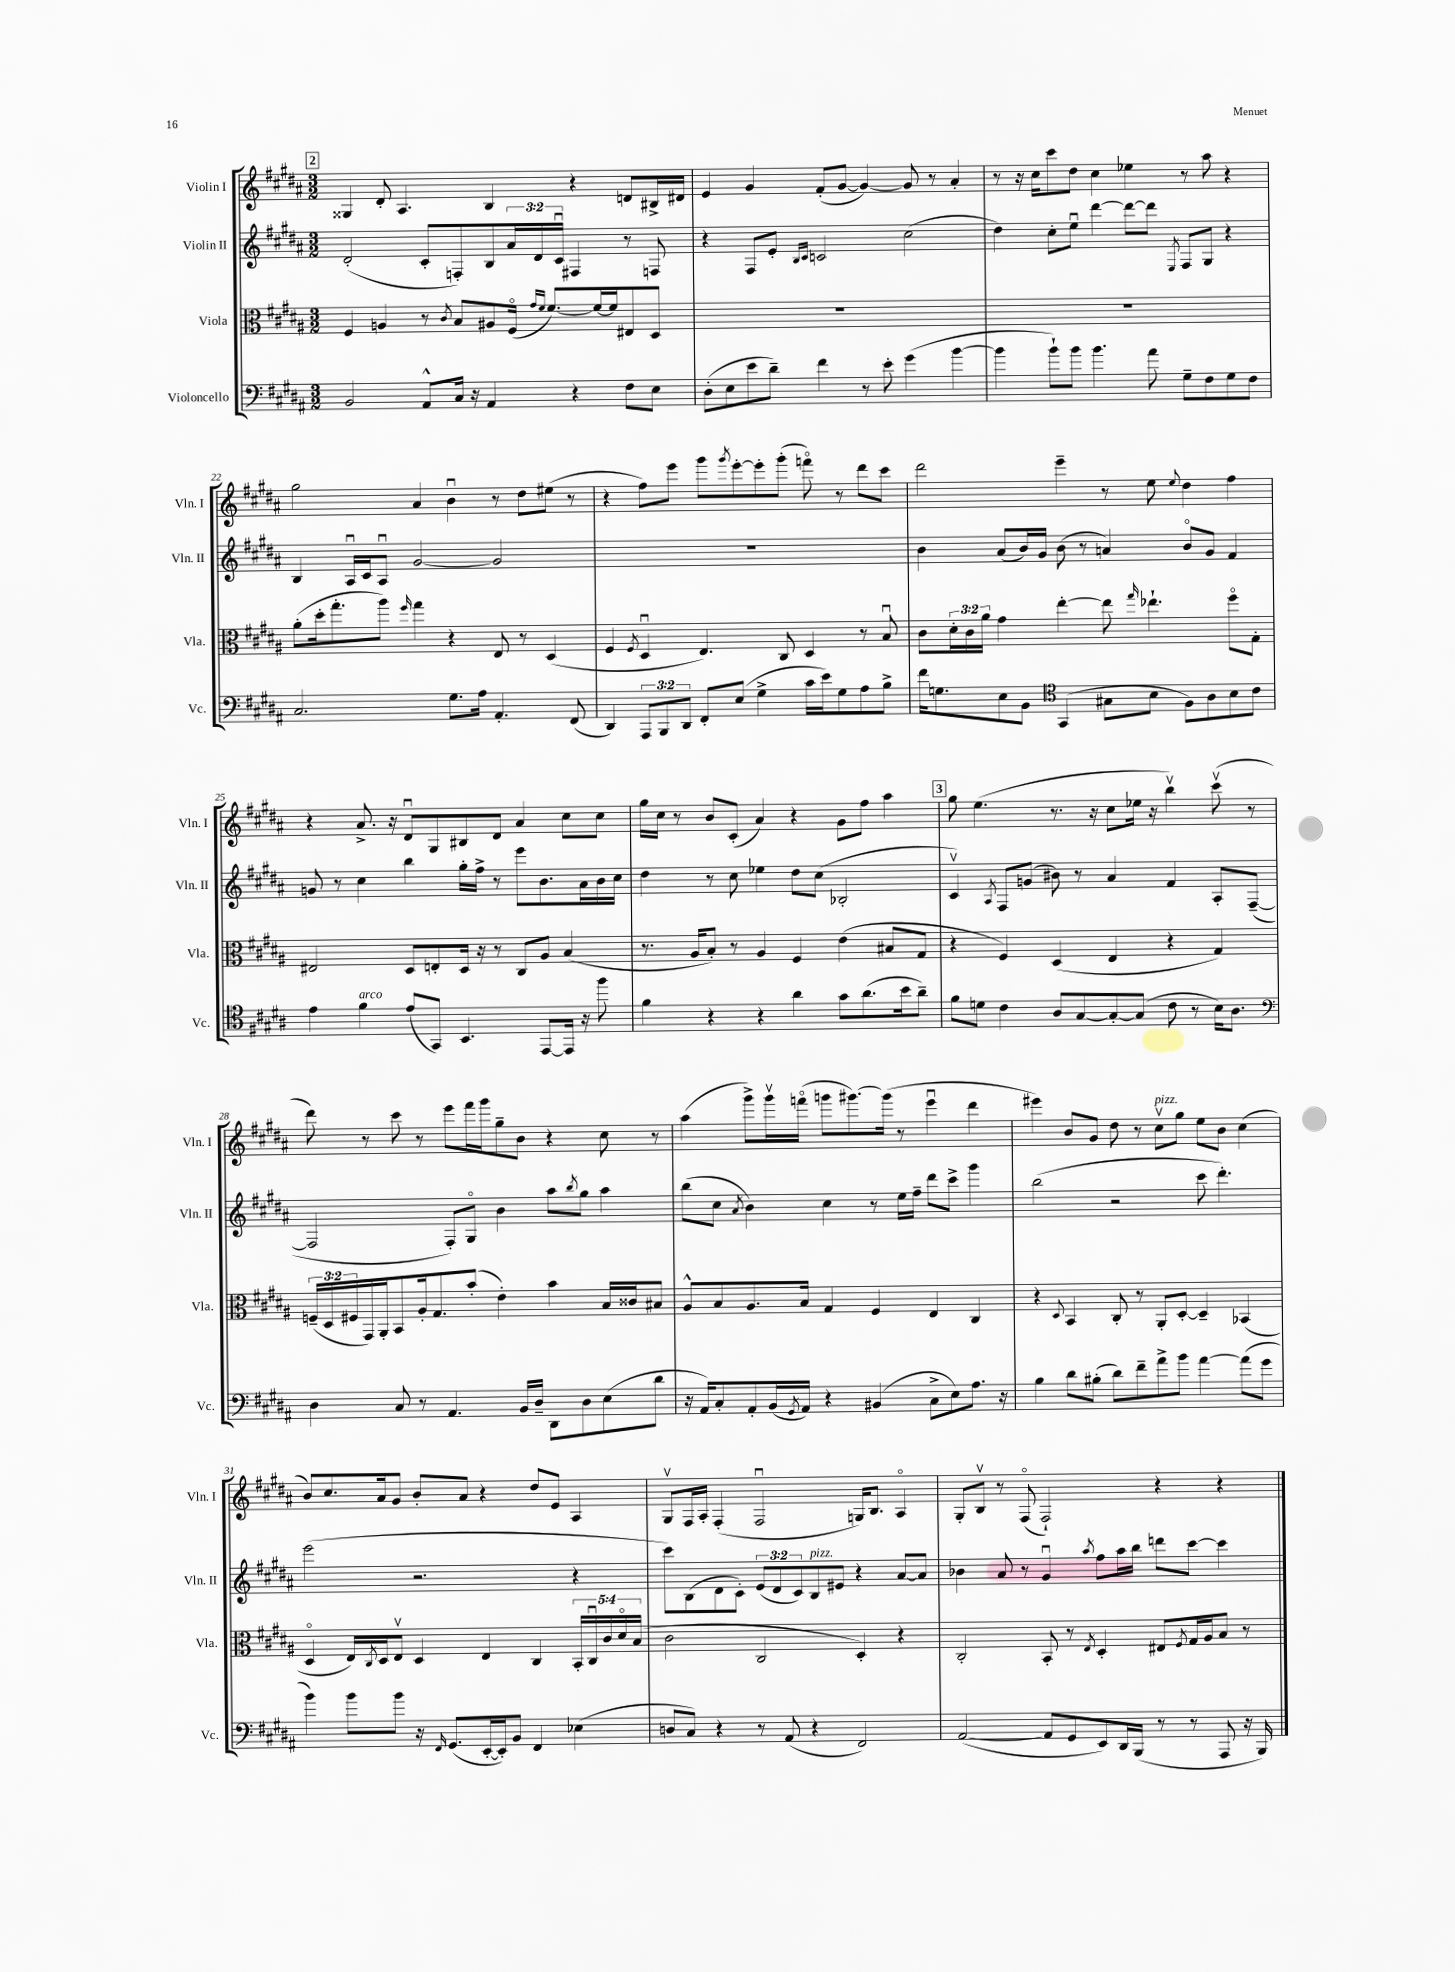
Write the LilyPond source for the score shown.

<<
\new StaffGroup <<
\new Staff = "s0" \with { instrumentName = "Violin I" shortInstrumentName = "Vln. I" } {
    \clef treble \key b \major \numericTimeSignature \time 3/2
    \mark \markup { \box "2" } gisis4 dis'8-. ais4. b4 r4 d'8 bis16-> dis'16 |
    e'4 gis'4 fis'8-.( gis'8~ gis'4~) gis'8 r8 ais'4-. |
    r8 r16 cis''16 cis'''8 dis''8 cis''4 ees''4 r8 ais''8 r4 |
    gis''2 ais'4 b'4\downbow r8 dis''8 eis''8( r8 |
    r4 fis''8) e'''8 gis'''8 \acciaccatura { gis'''8 } e'''8~-. e'''8-. gis'''8-.( f'''8\flageolet) r8 dis'''8 cis'''8 |
    dis'''2 e'''4-- r8 e''8 \appoggiatura { e''8 } dis''4 fis''4 |
    r4 ais'8.-> r16 dis'8\downbow gis8 bis8 dis'8 ais'4 cis''8 cis''8 |
    gis''16 cis''16 r8 b'8 cis'8-.( ais'4) r4 gis'8 fis''8 ais''4 |
    \mark \markup { \box "3" } gis''8 e''4.( r8. r16 cis''8 ees''16 r16 b''4\upbow) cis'''8\upbow( r8 |
    dis'''8) r8 cis'''8 r8 e'''8 fis'''16 gis'''16 gis''8-- b'8 r4 cis''8 r8 |
    ais''4( gis'''8->) gis'''16\upbow f'''16\flageolet( g'''8 gis'''8.~) gis'''16( r8 e'''4\downbow dis'''4 |
    eis'''4) b'8 gis'8 dis''8 r8 cis''8\upbow^\markup { \italic "pizz." } gis''8 e''8 b'8 cis''4( |
    b'8) cis''8. ais'16 gis'8 b'8-. ais'8 r4 dis''8 e'8 ais4 |
    gis8\upbow fis16 ais16-. fis4-.( fis2\downbow g16) b8. ais4\flageolet |
    gis8-. b8\upbow r8 fis8\flageolet( fis2-!) r4 r4 \bar "|." |
}
\new Staff = "s1" \with { instrumentName = "Violin II" shortInstrumentName = "Vln. II" } {
    \clef treble \key b \major \numericTimeSignature \time 3/2 \override Staff.TupletNumber.text = #tuplet-number::calc-fraction-text
    \mark \markup { \box "2" } dis'2-.( cis'8-. f8-.) b8 \tuplet 3/2 { ais'16 dis'16 cis'16\downbow } fis4 r8 f8 |
    r4 fis8 e'8-. \grace { b16 cis'16 } c'2 cis''2( |
    dis''4) cis''8-. e''8\downbow dis'''4~ dis'''8~ dis'''8 \acciaccatura { e8 } fis8 gis8 r4 |
    b4 ais16\downbow cis'16 ais8\downbow gis'2~ gis'2 |
    R1. |
    b'4 ais'8( b'16) gis'16 b'8( r8 a'4) b'8\flageolet gis'8 fis'4 |
    g'8 r8 cis''4 b''4 gis''16-. fis''16-> r8 e'''8 b'8. ais'16 b'16 cis''16 |
    dis''4 r8 cis''8 ees''4 dis''8 cis''8( bes2-. |
    \mark \markup { \box "3" } cis'4\upbow) \acciaccatura { ais8 } fis8 g'8( bis'8) r8 ais'4 fis'4 ais8-. fis8~--( |
    fis2 fis8-.) gis8\flageolet b'4 ais''8 \acciaccatura { b''8 } gis''8 ais''4 |
    b''8( cis''8 \acciaccatura { ais'8 } b'4) cis''4 r8 e''16 fis''16-- dis'''8 cis'''8-> gis'''4 |
    b''2( r2 cis'''8 dis'''4.-.) |
    e'''2( r2. r4 |
    cis'''8) b8( dis'8 cis'8-.) \tuplet 3/2 { e'8( dis'8 cis'8) } b8^\markup { \italic "pizz." } eis'8 r4 ais'8~ ais'8 |
    bes'4 ais'8 r8 gis'4\downbow \acciaccatura { ais''8 } fis''8 ais''16 b''16 d'''8 cis'''8~ cis'''4 \bar "|." |
}
\new Staff = "s2" \with { instrumentName = "Viola" shortInstrumentName = "Vla." } {
    \clef alto \key b \major \numericTimeSignature \time 3/2 \override Staff.TupletNumber.text = #tuplet-number::calc-fraction-text
    \mark \markup { \box "2" } fis4 a4 r8 \acciaccatura { cis'8 } b8 ais8 fis16\flageolet( \grace { gis'16 fis'16 } fis'8.~) fis'16~ fis'16 eis8 dis8 |
    R1. |
    R1. |
    ais'8-.( dis''16-. gis''8.-. ais''8) \grace { fis''16 } gis''4 r4 e8 r8 dis4( |
    fis4 \acciaccatura { fis8 } dis4\downbow e4.) cis8 dis4 r8 b8\downbow |
    cis'8 \tuplet 3/2 { dis'16-. cis'16 ais'16 } gis'4 e''4~-. e''8 \grace { gis''16 } ees''4.-! fis''8\flageolet gis8-. |
    eis2 dis8 e8-. dis16 r16 r8 cis8 ais8 b4( |
    r8. ais16 b8-.) r8 ais4 fis4 e'4( bis8 gis8 |
    \mark \markup { \box "3" } r4 fis4) dis4( e4 r4 gis4) |
    \tuplet 3/2 { f16--( dis16 fis16 } gis,16) ais,16-. b,8 ais16-. gis8. b'8-.( e'4-.) b'4 b16 cisis'16 bis8 |
    ais8-^ b8 ais8. b16 gis4 fis4 e4 cis4 |
    r4 \appoggiatura { dis8 } b,4 cis8-. r8 ais,8-. dis8~-. dis4-- bes,4( |
    dis4\flageolet e16) \acciaccatura { cis8 } dis16 e8\upbow dis4 e4 cis4 \tuplet 5/4 { b,16-. cis16\downbow cis'16 dis'16\flageolet b16( } |
    cis'2 cis2 dis4-.) r4 |
    cis2-. b,8-. r8 \acciaccatura { e8 } dis4-. eis8 \acciaccatura { fis8 } gis16 ais16 b8 r8 \bar "|." |
}
\new Staff = "s3" \with { instrumentName = "Violoncello" shortInstrumentName = "Vc." } {
    \clef bass \key b \major \numericTimeSignature \time 3/2 \override Staff.TupletNumber.text = #tuplet-number::calc-fraction-text
    \mark \markup { \box "2" } b,2 ais,8-^ cis16 r16 ais,4 r4 fis8 e8 |
    dis8-.( e8 e'8 dis'8--) fis'4 r8 e'8-. gis'4( b'4~ |
    b'4 b'8-!) b'8 b'4. ais'8 gis8-- fis8 gis8 fis8 |
    cis2. gis8. ais16 ais,4.-. fis,8( |
    dis,4) \tuplet 3/2 { ais,,8 b,,8 dis,8 } fis,8-. e8( gis4-> cis'16 e'16) gis8 ais8 b8-> |
    fis'16 g8. e8 b,8 \clef tenor gis,4( gis8 b8 fis8) ais8 b8 cis'8 |
    e'4 fis'4^\markup { \italic "arco" } e'8( gis,8) b,4. e,8~ e,16 r16 fis''8 |
    fis'4 r4 r4 ais'4 gis'8 ais'8.( b'16 ais'8--) |
    \mark \markup { \box "3" } fis'8 d'8 cis'4 ais8 gis8~ gis8~-. gis8( cis'8 r8 b16) ais8. |
    \clef bass dis4 cis8 r8 ais,4. b,16 dis16-- dis,8 dis8 e8( dis'8 |
    r16 ais,16) cis8-. ais,8-. b,16( \acciaccatura { gis,8 } ais,16) r4 bis,4( cis8-> e8) ais8. r16 |
    b4 dis'8 bis8-.( dis'8) fis'8-- ais'8-> b'8 ais'4~ ais'8( gis'8 |
    b'4) b'8 b'8 r16 \grace { fis,16 } gis,8.( e,16~-. e,16-.) b,8 fis,4 ees4( |
    d8 cis8) r4 r8 ais,8( r4 fis,2) |
    ais,2~( ais,8 gis,8 e,8) dis,16 b,,16( r8 r8 ais,,8 r16 b,,16) \bar "|." |
}
>>
>>
\layout { \context { \Score currentBarNumber = #19 } }
